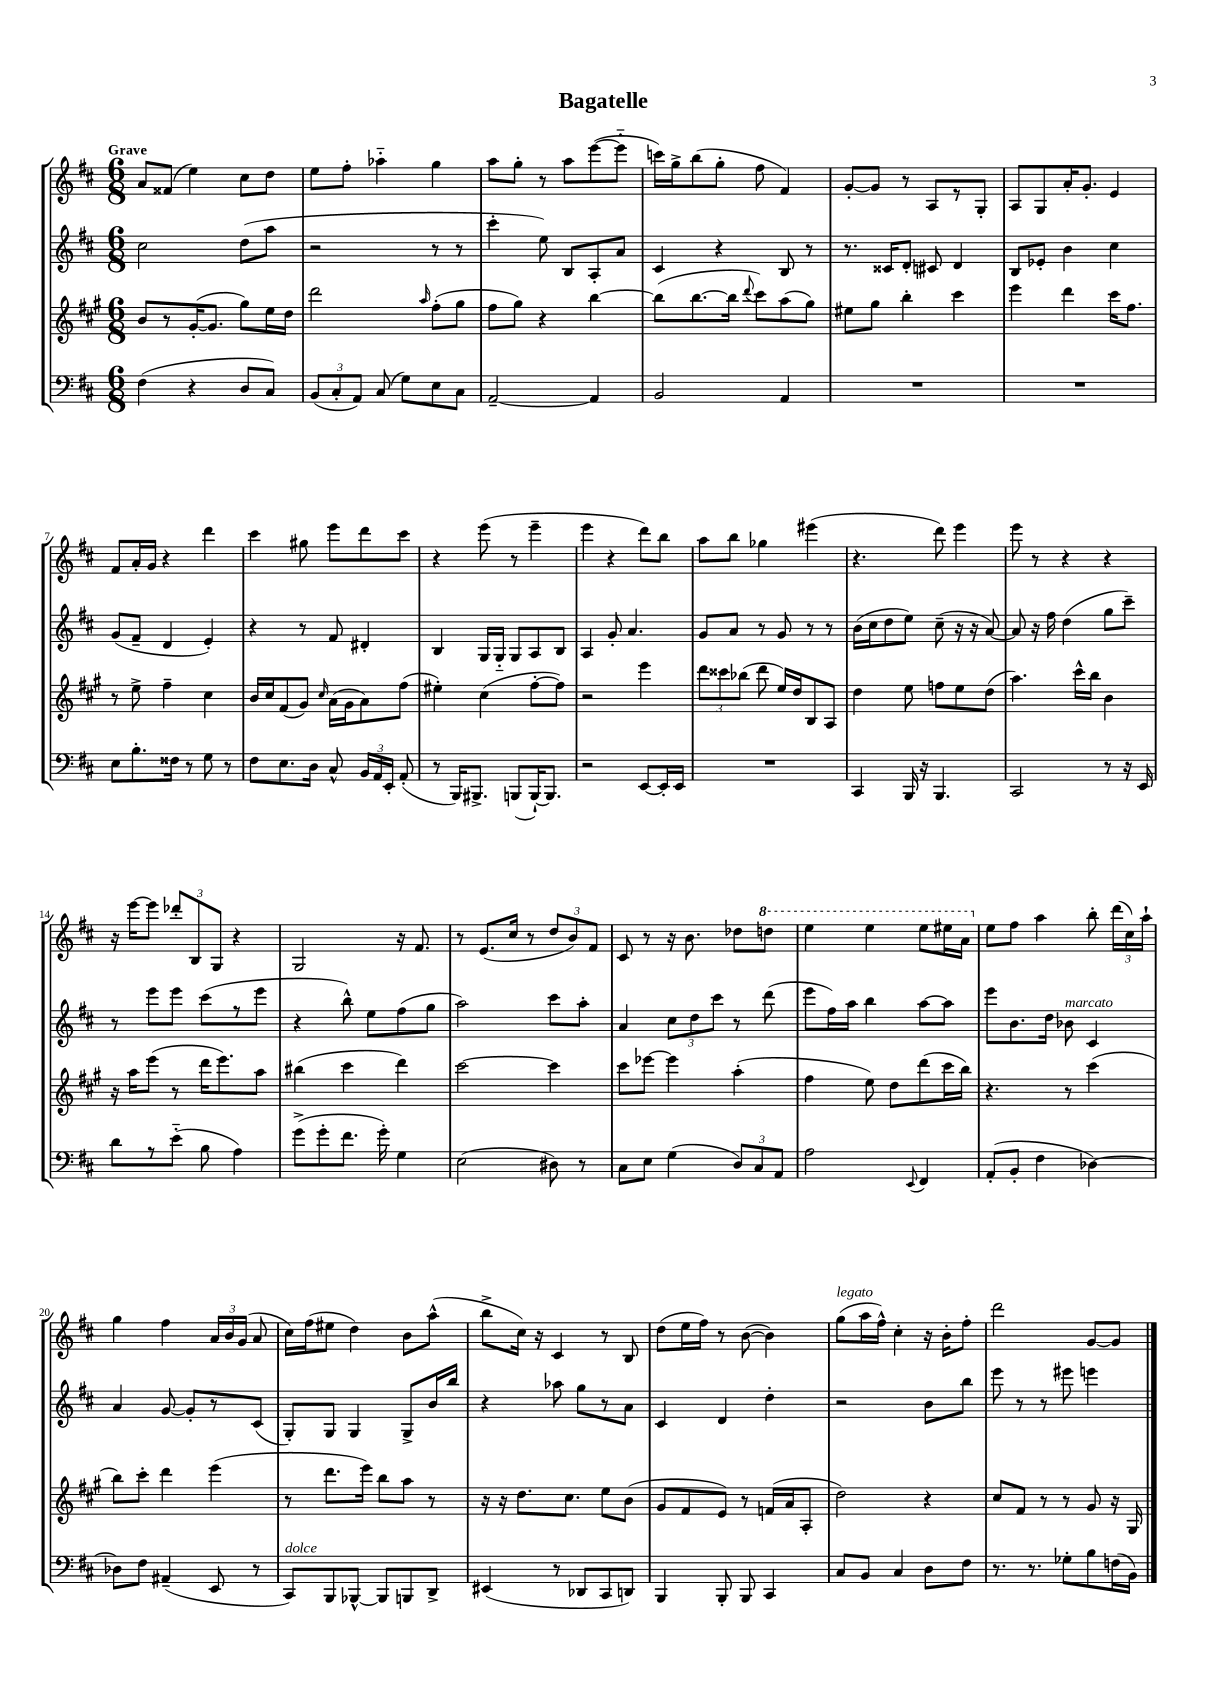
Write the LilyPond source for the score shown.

\header { title = "Bagatelle" }
<<
\new StaffGroup <<
\new Staff = "s0" {
    \clef treble \key d \major \numericTimeSignature \time 6/8 \tempo "Grave"
    \autoBeamOff a'8[ fisis'8]( e''4) cis''8[ d''8] |
    e''8[ fis''8]-. aes''4-_ g''4 |
    a''8[ g''8]-. r8 a''8[ e'''8~( e'''8]-_ |
    c'''16[) g''16-> b''8( g''8]-. fis''8 fis'4) |
    g'8[~-. g'8] r8 a8[ r8 g8]-. |
    a8[ g8 a'16-. g'8.]-. e'4 |
    fis'8[ a'16-. g'16] r4 d'''4 |
    cis'''4 gis''8 e'''8[ d'''8 cis'''8] |
    r4 e'''8( r8 e'''4-- |
    e'''4 r4 d'''8[) b''8] |
    a''8[ b''8] ges''4 eis'''4( |
    r4. d'''8) e'''4 |
    e'''8 r8 r4 r4 |
    r16 e'''16[~ e'''8] \tuplet 3/2 { des'''8[-. b8 g8] } r4 |
    g2 r16 fis'8. |
    r8 e'8.[( cis''16] r8 \tuplet 3/2 { d''8[ b'8) fis'8] } |
    cis'8 r8 r16 b'8. des''8[ \ottava #1 d'''!8] |
    e'''4 e'''4 e'''8[ eis'''16 a''16] \ottava #0 |
    e''8[ fis''8] a''4 b''8-. \tuplet 3/2 { d'''16[( cis''16) a''16]-! } |
    g''4 fis''4 \tuplet 3/2 { a'16[ b'16 g'16]( } a'8 |
    cis''16[) fis''16( eis''8] d''4) b'8[ a''8]-^( |
    b''8[-> cis''16]) r16 cis'4 r8 b8 |
    d''8[( e''16 fis''16]) r8 b'8~( b'4) |
    g''8[^\markup { \italic "legato" }( a''16 fis''16]-^) cis''4-. r16 b'16[-. fis''8]-. |
    d'''2 g'8[~ g'8] \bar "|." |
}
\new Staff = "s1" {
    \clef treble \key d \major \numericTimeSignature \time 6/8
    \autoBeamOff cis''2 d''8[( a''8] |
    r2 r8 r8 |
    cis'''4-. e''8) b8[ a8-. a'8] |
    cis'4 r4 b8 r8 |
    r8. cisis'16[ d'8]-. cis'8 d'4 |
    b8[ ees'8]-. b'4 cis''4 |
    g'8[( fis'8]-- d'4 e'4-.) |
    r4 r8 fis'8 dis'4-. |
    b4 g16[ g16]-_ g8[ a8 b8] |
    a4 g'8-. a'4. |
    g'8[ a'8] r8 g'8 r8 r8 |
    b'16[( cis''16 d''8 e''8]) cis''8--( r16 r16 a'8~) |
    a'8 r16 fis''16 d''4( g''8[ cis'''8]--) |
    r8 e'''8[ e'''8] cis'''8[( r8 e'''8] |
    r4 b''8-^) e''8[ fis''8( g''8] |
    a''2) cis'''8[ a''8]-. |
    a'4 \tuplet 3/2 { cis''8[ d''8 cis'''8] } r8 d'''8( |
    e'''8[ fis''16) a''16] b''4 a''8[~ a''8] |
    e'''8[ b'8. d''16] bes'8^\markup { \italic "marcato" } cis'4 |
    a'4 g'8~ g'8[-. r8 cis'8]( |
    g8[-.) g8] g4 g8[-> b'16 b''16] |
    r4 aes''8 g''8[ r8 a'8] |
    cis'4 d'4 d''4-. |
    r2 b'8[ b''8] |
    e'''8 r8 r8 eis'''8 e'''4 \bar "|." |
}
\new Staff = "s2" {
    \clef treble \key a \major \numericTimeSignature \time 6/8
    \autoBeamOff b'8[ r8 gis'16~-.( gis'8.] gis''8[) e''16 d''16] |
    d'''2 \grace { a''16 } fis''8[-.( gis''8] |
    fis''8[ gis''8]) r4 b''4~ |
    b''8[( b''8.~ b''16] \appoggiatura { d'''8 } cis'''8[) a''8( gis''8]) |
    eis''8[ gis''8] b''4-. cis'''4 |
    e'''4 d'''4 cis'''16[ fis''8.] |
    r8 e''8-> fis''4-- cis''4 |
    b'16[ cis''16 fis'8( gis'8]) \grace { cis''16 } a'16[( gis'16 a'8) fis''8]( |
    eis''4-.) cis''4( fis''8[~-. fis''8]) |
    r2 e'''4 |
    \tuplet 3/2 { d'''8[ cisis'''8 bes''8]( } d'''8 e''16[) d''16 b8 a8] |
    d''4 e''8 f''8[ e''8 d''8]( |
    a''4.) cis'''16[-^ b''16] b'4 |
    r16 a''16[ e'''8]( r8 d'''16[ e'''8.) a''8] |
    bis''4( cis'''4 d'''4) |
    cis'''2~ cis'''4 |
    cis'''8[ ees'''8]~ ees'''4 a''4-.( |
    fis''4 e''8) d''8[ d'''8( cis'''16 b''16]) |
    r4. r8 cis'''4( |
    b''8[) cis'''8]-. d'''4 e'''4( |
    r8 d'''8.[ e'''16]) b''8[ a''8] r8 |
    r16 r16 d''8.[ cis''8.] e''8[ b'8]( |
    gis'8[ fis'8 e'8]) r8 f'16[( a'16 a8]-. |
    d''2) r4 |
    cis''8[ fis'8] r8 r8 gis'8 r16 gis16 \bar "|." |
}
\new Staff = "s3" {
    \clef bass \key d \major \numericTimeSignature \time 6/8
    \autoBeamOff fis4( r4 d8[ cis8]) |
    \tuplet 3/2 { b,8[( cis8-. a,8]) } cis8( g8[) e8 cis8] |
    a,2~-- a,4 |
    b,2 a,4 |
    R2. |
    R2. |
    e8[ b8.-. fisis16] r8 g8 r8 |
    fis8[ e8. d16] cis8-^ \tuplet 3/2 { b,16[ a,16 e,16]-. } a,8-.( |
    r8 b,,16[) bis,,8.]-> b,,8[( b,,16~-!) b,,8.] |
    r2 e,8[~ e,16-. e,16] |
    R2. |
    cis,4 b,,16 r16 b,,4. |
    cis,2 r8 r16 e,16 |
    d'8[ r8 e'8]-_( b8 a4) |
    g'8[->( g'8-. fis'8.] g'16-.) g4 |
    e2( dis8) r8 |
    cis8[ e8] g4( \tuplet 3/2 { d8[) cis8 a,8] } |
    a2 \appoggiatura { e,8 } fis,4 |
    a,8[-.( b,8]-. fis4 des4~) |
    des8[ fis8] ais,4--( e,8 r8 |
    cis,8[^\markup { \italic "dolce" }) b,,8 bes,,8]~-^ bes,,8[ b,,8 d,8]-> |
    eis,4( r8 des,8[ cis,8 d,8]) |
    b,,4 b,,8-. b,,8 cis,4 |
    cis8[ b,8] cis4 d8[ fis8] |
    r8. r8. ges8[-. b8 f16( b,16]) \bar "|." |
}
>>
>>
